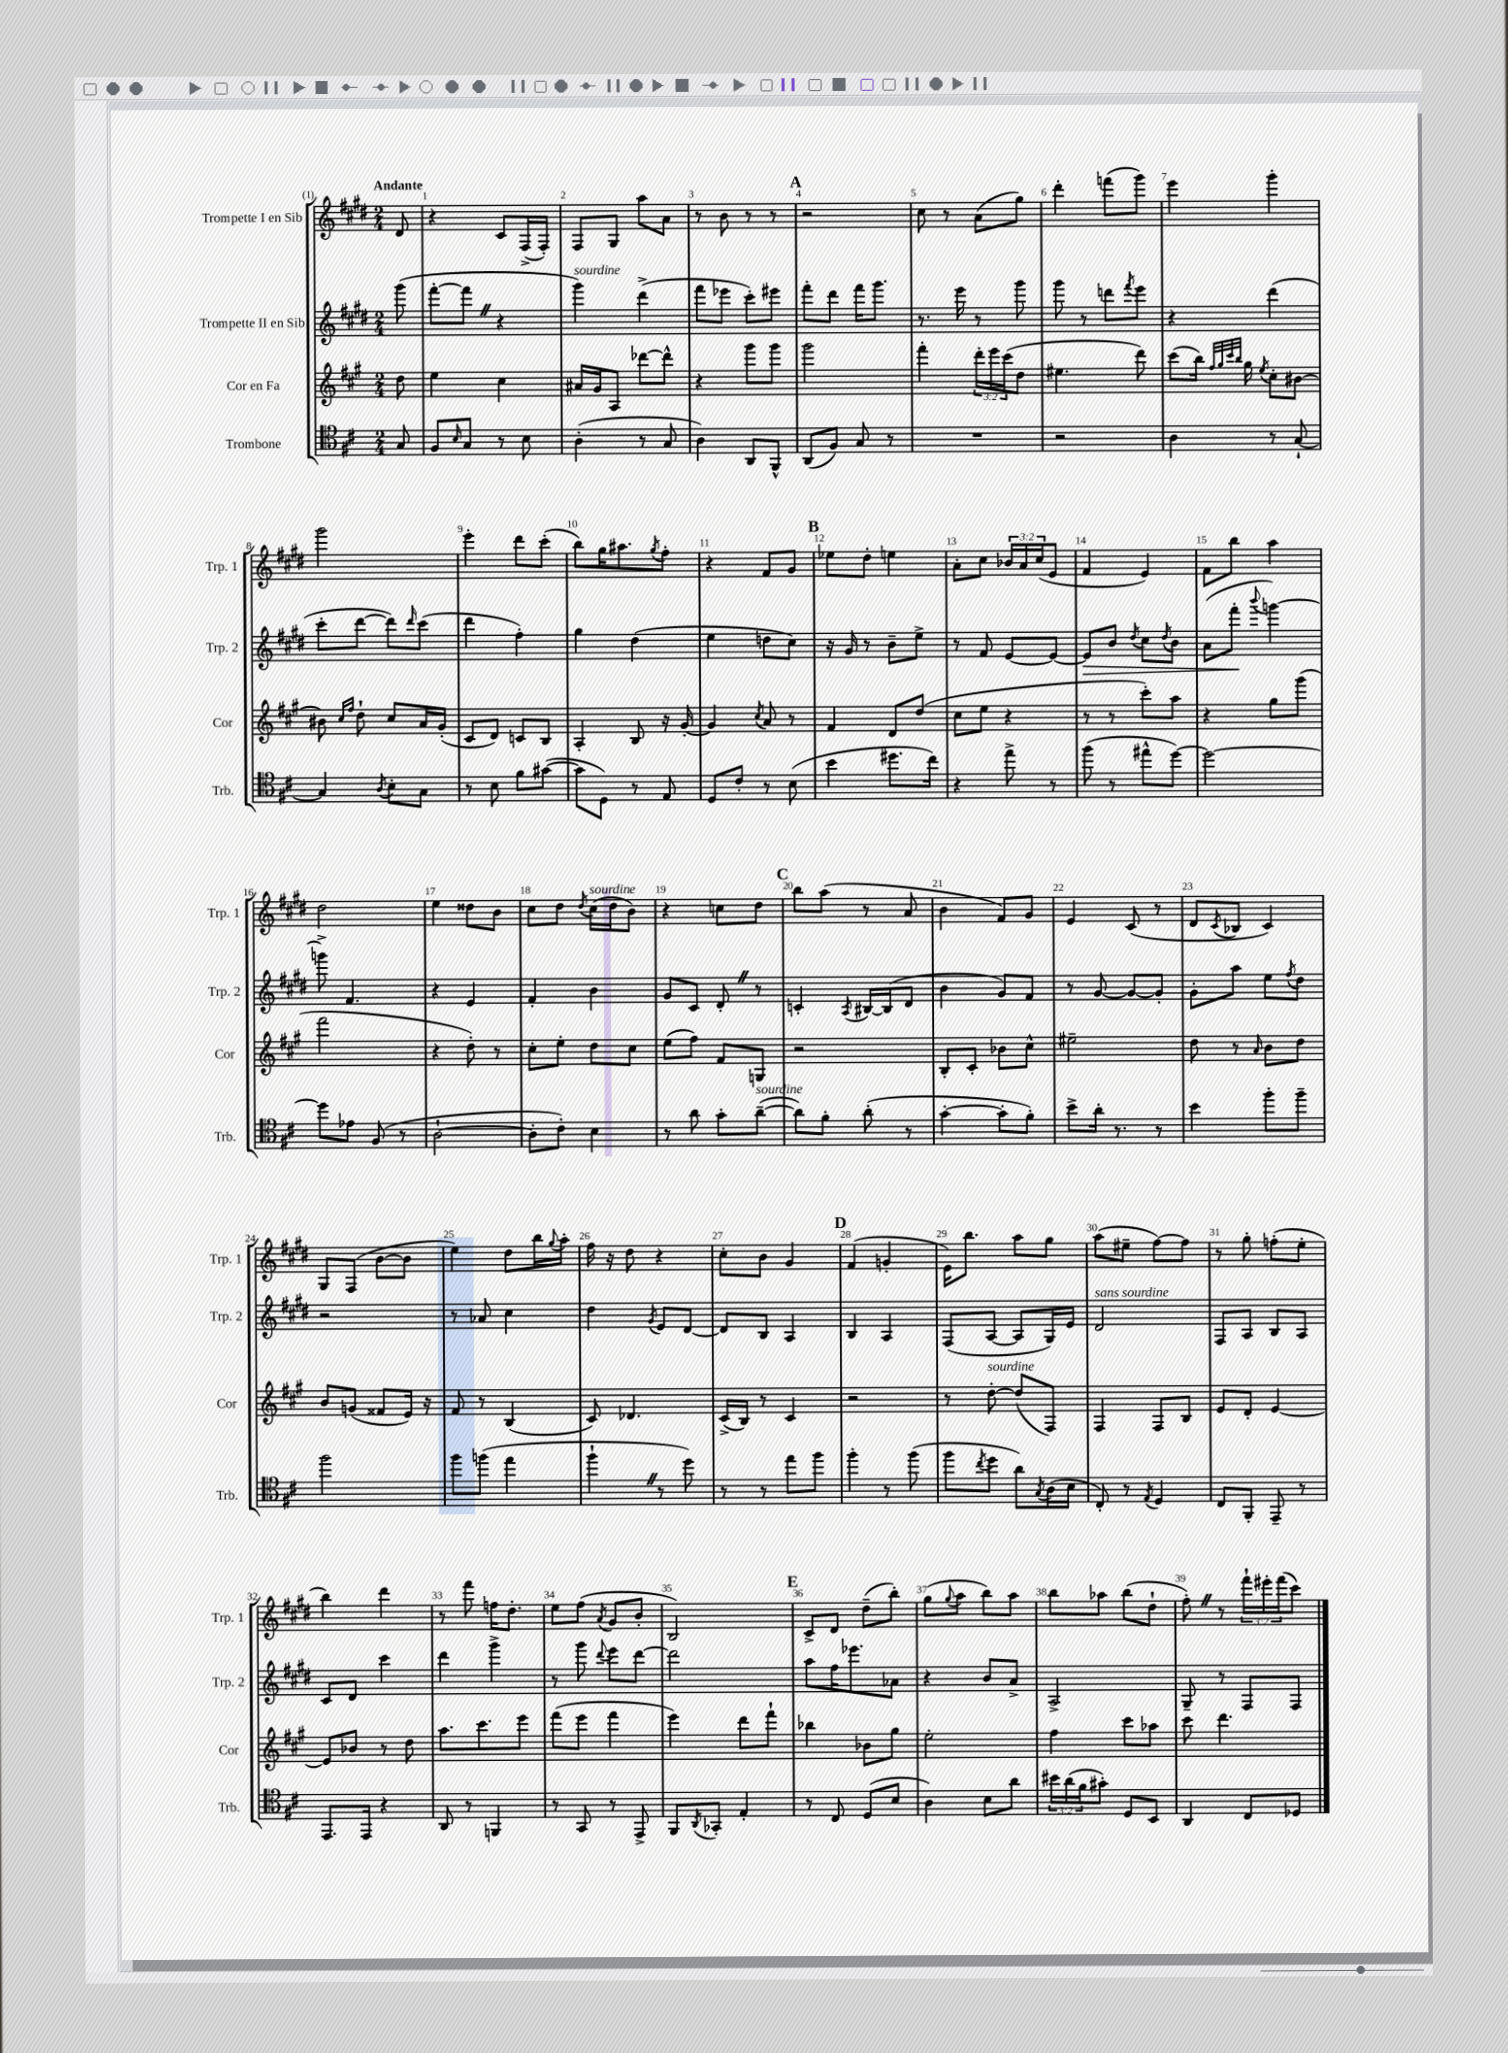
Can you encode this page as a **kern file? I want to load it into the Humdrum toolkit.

**kern	**kern	**kern	**kern
*staff4	*staff3	*staff2	*staff1
*clefC4	*clefG2	*clefG2	*clefG2
*k[f#c#]	*k[f#c#g#]	*k[f#c#g#d#]	*k[f#c#g#d#]
*M2/4	*M2/4	*M2/4	*M2/4
8G	8dd	(8ggg#	8d#
=	=	=	=
8F#	4ee	[8fff#'	4r
16qqB	.	.	.
8G	.	8fff#]	.
8r	4cc#	4r	8c#
8B	.	.	(16F#^
.	.	.	16F#')
=	=	=	=
(4A'	16a#	4ggg#)	8F#
.	16g#	.	.
.	8A	.	8G#
8r	[8ddd-	(4ddd#^	8aa
8G	8ddd-^^]	.	8a
=	=	=	=
4A)	4r	8fff#	8r
.	.	8eee-	8b
8AA	8ggg#	8ccc#')	8r
8FF#^^	8ggg#	8eee#	8r
=	=	=	=
(8AA	2ggg#	8fff#'	2r
8F#)	.	8ddd#	.
8G	.	16fff#	.
.	.	8.ggg#	.
8r	.	.	.
=	=	=	=
2r	4fff#'	8.r	8cc#
.	.	.	8r
.	.	16eee	.
.	24ddd'	8r	(8a
.	24eee	.	.
.	(24ccc#	.	.
.	8dd	8ggg#	8gg#)
=	=	=	=
2r	4.ee#	8ggg#	4ddd#'
.	.	8r	.
.	.	8ddd	(8fff
.	.	8qfff#	.
.	8ddd)	8eee	8ggg#)
=	=	=	=
4A	(8ccc#	4r	4eee
.	16bb)	.	.
.	32qqff#	.	.
.	32qqgg#	.	.
.	32qqccc#	.	.
.	32qqbb	.	.
.	16gg#	.	.
.	8qee	.	.
8r	8cc#'	(4ddd#	4ggg#'
[8G`	[8b#	.	.
=	=	=	=
4G]	8b#]	8ccc#'	2ggg#
.	16qqcc#	.	.
.	16qqff#	.	.
.	8dd`	[8ddd#	.
8qA	.	.	.
8B'	8cc#	8ddd#])	.
.	.	16qqddd#	.
8G	16a	(8ccc#	.
.	(16g#'	.	.
=	=	=	=
8r	8c#	4ddd#	4eee'
8B	8d)	.	.
8f#	8c	4ff#')	8ddd#
([8g#	8B	.	(8ccc#'
=	=	=	=
8g#]	4A'	4gg#	8bb)
8D)	.	.	16gg#
.	.	.	8.aa#
8r	8B	(4dd#	.
.	.	.	8qgg#
8E	16r	.	8ff#'
.	[16g#'	.	.
=	=	=	=
8D	4g#]	4ee	4r
8c#'	.	.	.
.	8qcc#	.	.
8r	8a	8dd	8f#
(8B	8r	8cc#)	8g#
=	=	=	=
4b	4f#	16r	8ee-
.	.	16g#	.
.	.	8r	8dd#'
8.dd#	8d	8b~	4ee
.	(8dd	8ee^	.
16cc#)	.	.	.
=	=	=	=
4r	8cc#	8r	8a'
.	8ee	8f#	8cc#
8ee^	4r	[8e	24b-
.	.	.	24a
.	.	.	(24cc#
8r	.	8e_	8e
=	=	=	=
(8ff#	8r	8e]	4f#
8r	8r	8b	.
.	.	8qdd#	.
8ee#^^	8ccc#')	8cc#	4e)
.	.	8qdd#	.
[8dd)	8aa	8b	.
=	=	=	=
2dd_	4r	(8a	8f#
.	.	8fff#'	8bb
.	.	8qqbbb	.
.	8gg#	[4ggg)	4aa
.	(8ggg#	.	.
=	=	=	=
8dd]	2fff#	8ggg^]	2dd#
8e-	.	4.f#	.
(8F#	.	.	.
8r	.	.	.
=	=	=	=
[2A`	4r	4r	4ee
.	8dd')	4e	8dd##
.	8r	.	8b
=	=	=	=
8A']	8cc#'	4f#'	8cc#
8c#')	8ee'	.	8dd#
.	.	.	8qdd#
4B	8dd	4b	(16cc#
.	.	.	16dd#
.	8cc#	.	8b)
=	=	=	=
8r	(8ee	8g#	4r
8a	8ff#)	8c#	.
8g'	8f#	8d#'	8cc
([8a~	8G	8r	8dd#
=	=	=	=
8a])	2r	4c'	8bb
8f#'	.	.	(8aa
.	.	8qA	.
(8a'	.	[16B#	8r
.	.	(16B#]	.
8r	.	8d#	8a
=	=	=	=
[4g'	8B'	4b	4b
.	8c#'	.	.
8g']	8b-	8g#)	8f#)
8f#')	8cc#^^	8f#	8g#
=	=	=	=
8b^	2ee#~	8r	4e
16a'	.	[8g#	.
8.r	.	.	.
.	.	8g#_	(8c#
8r	.	8g#']	8r
=	=	=	=
4b	8dd	8g#'	8d#
.	.	.	8qc#
.	8r	8aa	8B-
.	16qqa	.	.
8ff#'	8b	8ee	4c#)
.	.	8qff#	.
8ff#~	8dd	8dd#	.
=	=	=	=
2ff#	8b	2r	8G#
.	(8g	.	(8F#
.	8f##	.	[8b
.	16e)	.	8b]
.	16r	.	.
=	=	=	=
8ff#	8f#	8r	4ee)
(8ff	8r	8a-	.
4ee	(4B	4cc#	8dd#
.	.	.	16bb
.	.	.	8qqgg#
.	.	.	16aa'
=	=	=	=
4ff#`	8c#)	4dd#	16ff#
.	.	.	16r
.	4.d-	.	8dd#
.	.	8qg#	.
8r	.	8e	4r
8dd)	.	[8d#	.
=	=	=	=
8r	(16c#^	8d#]	8cc#'
.	16B)	.	.
8r	8r	8B	8b
8ee	4c#	4A	4g#
8ff#	.	.	.
=	=	=	=
4ff#'	2r	4B	(4f#
8r	.	4A	4g'
(8ff#	.	.	.
=	=	=	=
8ff#	8r	(8F#	16e)
.	.	.	8.bb
8qcc#	.	.	.
8dd	[8dd'	[8A	.
8a)	(8dd]	8A]	8aa
8qG	.	.	.
(16A	8F#)	16G#)	8gg#
16B	.	16e	.
=	=	=	=
8C#')	4F#	2d#	(8aa
8r	.	.	8ee#~
8qE	.	.	.
4D	8F#	.	[8ff#)
.	8B	.	8ff#]
=	=	=	=
8C#	8e	8F#	8r
8FF#'	8d'	8A	8gg#'
8EE~	[4e	8B	(8ff'
8r	.	8A	8ee'
=	=	=	=
8.EE	8e]	8c#	4bb)
.	8b-	8d#	.
16EE	.	.	.
4r	8r	4ccc#	4ddd#
.	8dd	.	.
=	=	=	=
8AA	8.aa	4ddd#	8r
8r	.	.	8fff#
.	8.ccc#	.	.
4FF	.	4ggg#^	16ff
.	.	.	8.dd#'
.	8eee	.	.
=	=	=	=
8r	(8fff#	8r	8ee
8GG	8eee	8ggg#	(8ff#
.	.	8qqddd#	8qa
8r	4fff#	8eee	8g#
8EE^	.	[8ddd#	8b'
=	=	=	=
8FF#	4eee)	2ddd#]	2B)
8qAA	.	.	.
8GG-'	.	.	.
4E'	8ddd	.	.
.	8fff#`	.	.
=	=	=	=
8r	4bb-	8aa	8c#^
8C#	.	16ff#	8d#
.	.	8.eee-	.
(8D	8b-	.	(8dd#~
8B	8gg#	8a-	8bb')
=	=	=	=
4A)	2ee'	4r	(8gg#
.	.	.	8qqgg#
.	.	.	8aa
8B	.	8b	8bb)
8a	.	8a^	8aa
=	=	=	=
24b#	4ff#	2A^	8bb
(24a	.	.	.
24f#	.	.	.
8g#')	.	.	8aa-
8D	8ccc#	.	(8bb
8BB	8aa-	.	8dd#`
=	=	=	=
4AA	8ccc#	8G#~	8ff#')
.	4.ddd	8r	8r
8C#	.	8F#	24fff#`
.	.	.	24eee#'
.	.	.	(24fff#
8D-	.	8F#	8ccc#)
==	==	==	==
*-	*-	*-	*-
